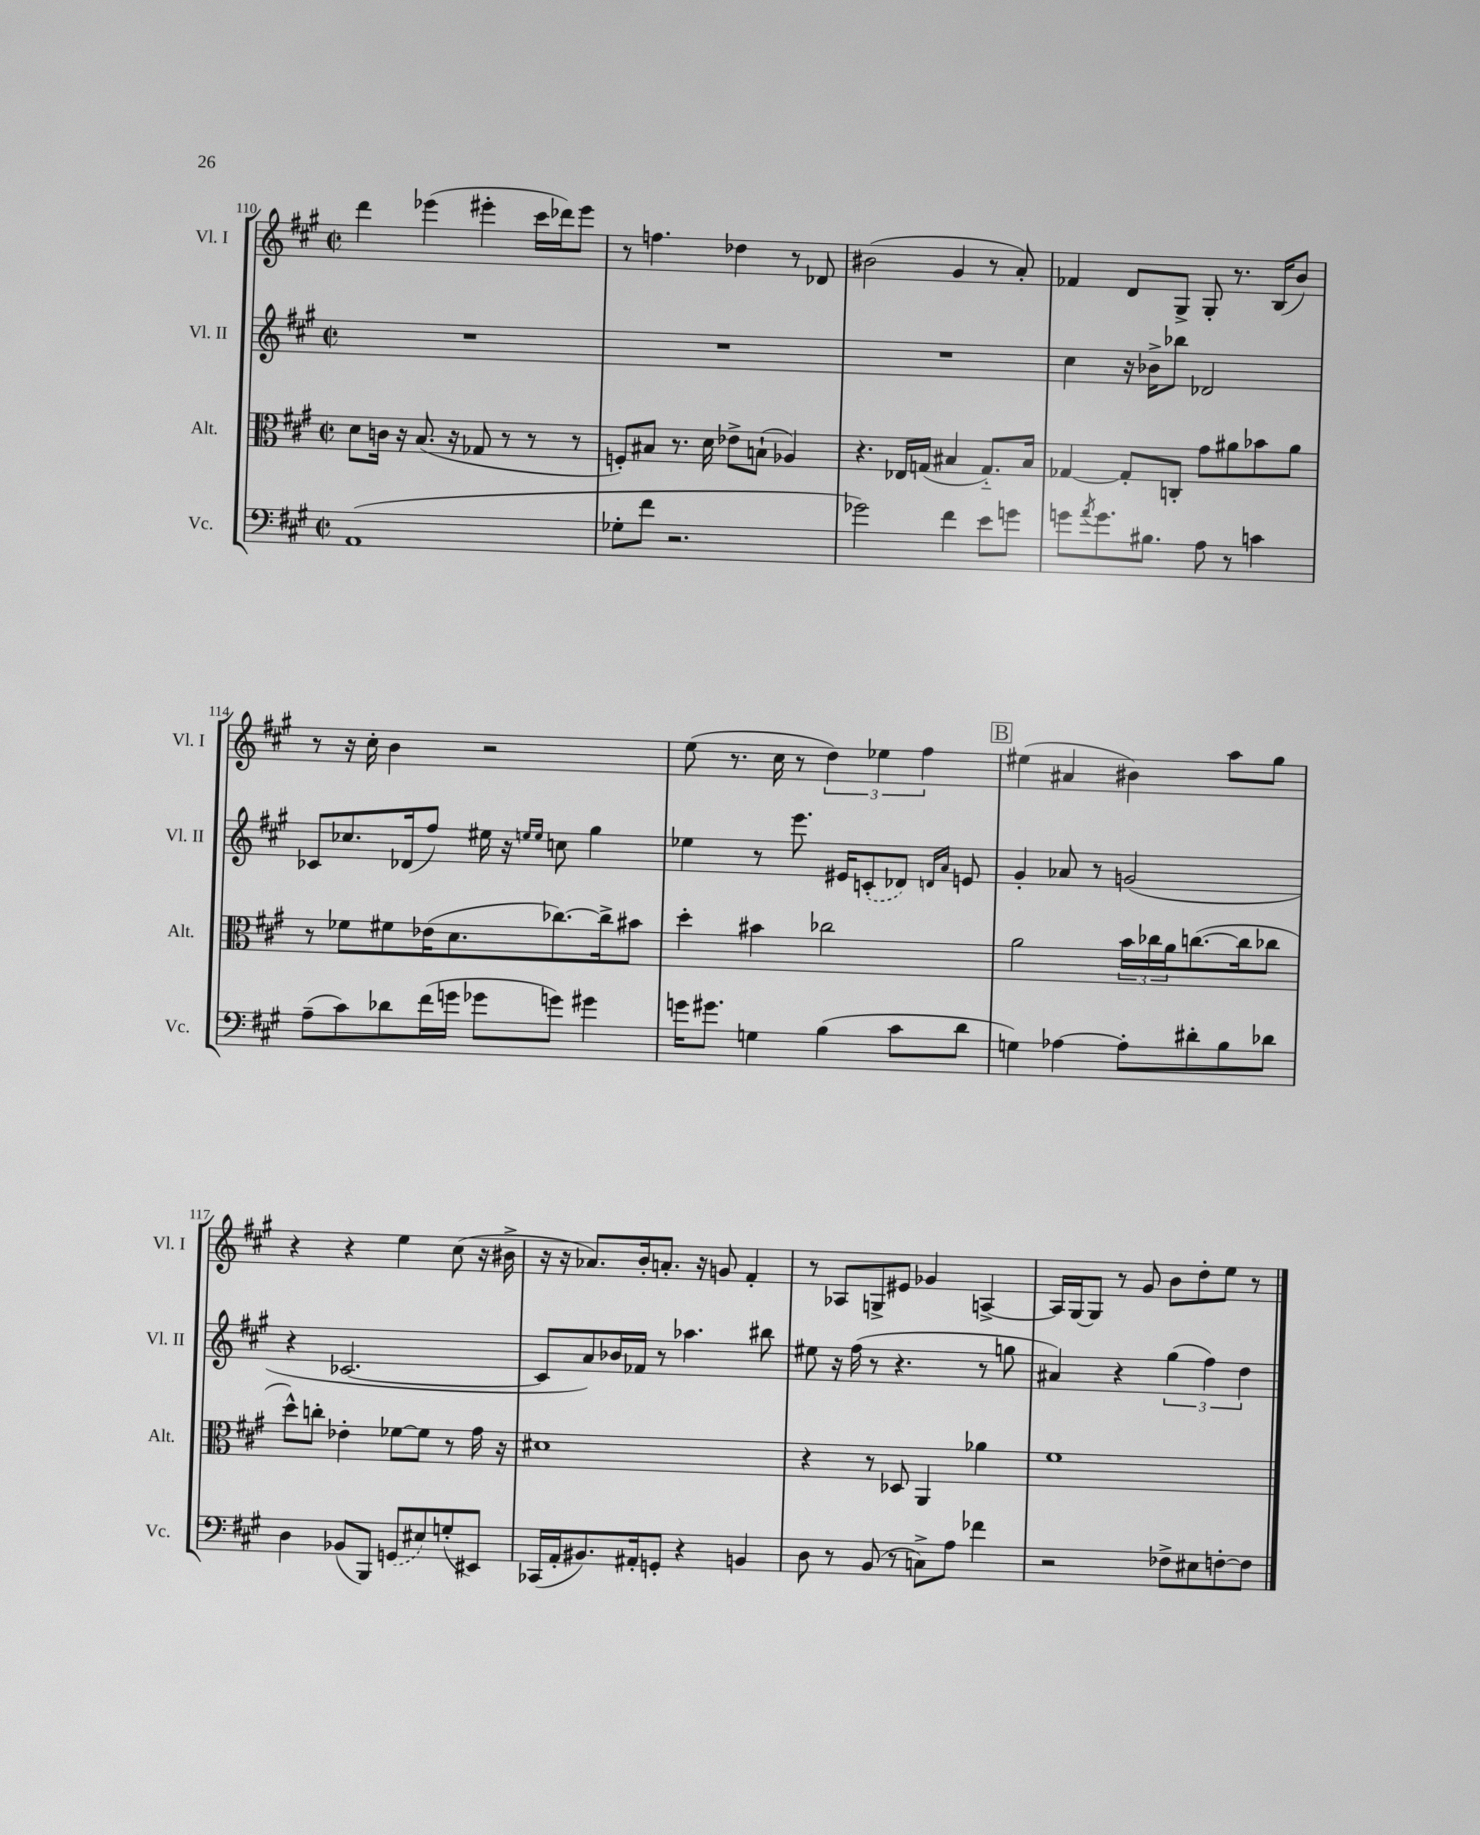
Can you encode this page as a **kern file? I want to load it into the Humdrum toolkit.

**kern	**kern	**kern	**kern
*part4	*part3	*part2	*part1
*staff4	*staff3	*staff2	*staff1
*I"Vc.	*I"Alt.	*I"Vl. II	*I"Vl. I
*I'Vc.	*I'Alt.	*I'Vl. II	*I'Vl. I
*clefF4	*clefC3	*clefG2	*clefG2
*k[f#c#g#]	*k[f#c#g#]	*k[f#c#g#]	*k[f#c#g#]
*M2/2	*M2/2	*M2/2	*M2/2
*met(c|)	*met(c|)	*met(c|)	*met(c|)
=110	=110	=110	=110
(1AA	8d\L	1r	4ddd\
.	16cn\Jk	.	.
.	16r	.	.
.	(8.B/	.	(4eee-X\
.	16r	.	.
.	8G-X/	.	4eee#X'\
.	8r	.	.
.	8r	.	16ccc#\LL
.	.	.	16ddd-X\J)
.	8r	.	8eee#\J
=111	=111	=111	=111
8G-X'\L	8Fn'/L)	1r	8r
8f#\J	8B#X/J	.	4.ffn\
2.r	8.r	.	.
.	16d\	.	.
.	8e-X^\L	.	4dd-X\
.	(8Bn`\J	.	.
.	4A-X/)	.	8r
.	.	.	8d-X/
=112	=112	=112	=112
2g-X\)	4.r	1r	(2b#X\
.	16E-X/LL	.	.
.	(16Gn/JJ	.	.
4f#\	4B#X/	.	4g#/
8e\L	8.G/L)	.	8r
8gn\J	.	.	8a'/)
.	16B#/Jk	.	.
=113	=113	=113	=113
8gn\L	[4G-X/	4cc#\	4f-X/
8qa/	.	.	.
8.g\	.	.	.
.	8G-'/L]	16r	8d/L
8.B#X\J	.	16b-X^\KL	.
.	8Cn'/J	8bb-X\J	8G#^/J
8A\	8g#\L	2d-X/	8G#'/
8r	8a#X\	.	8.r
4cn\	8b-X\	.	.
.	.	.	(16B/KL
.	8a#\J	.	8b/J)
!!LO:LB:g=z
=114	=114	=114	=114
(8A~\L	8r	8c-X/L	8r
8c#\)	8f-X\L	8.cc-X/	16r
.	.	.	16cc#'\
8d-X\	8f#X\	.	4b\
.	.	(16d-X/k	.
(16f#\L	(16e-X\K	8ff#/J)	.
16gn\JJ	8.d\	.	.
8g-X\L	.	16ee#X\	2r
.	.	16r	.
.	.	16qqeen/LL	.
.	.	16qqee/JJ	.
8gn\J)	[8.cc-X\)	8ccn\	.
4g#X\	.	4gg#\	.
.	16cc-^\k]	.	.
.	8b#X\J	.	.
=115	=115	=115	=115
16gn\KL	4dd'\	4ee-X\	(8ee\
8.g#X\J	.	.	.
.	.	.	8.r
4Gn\	4b#X\	8r	.
.	.	.	16cc#\
.	.	8.eee\	8r
(4B\	2cc-X\	.	6dd\)
.	.	16e#X/KL	.
.	.	(8cn'/	.
.	.	.	6ee-X\
8c#\L	.	8d-X/J)	.
.	.	.	6ff#\
.	.	16qqdn/LL	.
.	.	16qqa/JJ	.
8d\J	.	8en/	.
!!LO:REH:place=s1:t=B
=116	=116	=116	=116
4Gn\)	2a\	4g#'/	(4ee#X\
[4A-X\	.	8a-X/	4a#X/
.	.	8r	.
8A-'\L]	24b\LL	(2gn/	4b#X\)
.	24cc-X\	.	.
.	24a\J	.	.
8d#X'\	([8.ccn\	.	.
8B\	.	.	8aa\L
.	16cc\k]	.	.
8d-X\J	8cc-X\J	.	8gg#\J
!!LO:LB:g=z
=117	=117	=117	=117
4D\	8dd^^\L)	4r	4r
.	8ccn'\J	.	.
(8BB-X/L	4e-X'\	[2.c-X/	4r
8BBB/J)	.	.	.
(8GGn/L	[8f-X\L	.	4ee\
8E#X/)	8f-\J]	.	.
(8Gn'/	8r	.	(8cc#\
8EE#X/J)	16g#\	.	16r
.	16r	.	16b#X^\
=118	=118	=118	=118
(16CC-X/LL	1d#X	8c-/L]	16r
16AA'/J	.	.	16r
8.BB#X/)	.	8a/)	8.a-X/L)
.	.	16b-X/L	.
16AA#X'/k	.	16f-X/JJ	16b'/k
8GGn'/J	.	8r	8.an'/J
4r	.	4.aa-X\	.
.	.	.	16r
.	.	.	8gn/
4BBn/	.	.	4f#'/
.	.	8bb#X\	.
=119	=119	=119	=119
8D\	4r	8ee#X\	8r
8r	.	16r	8A-X/L
.	.	(16ff#\	.
(8BB/	8r	8r	8Gn^/
8r	8D-X/	4.r	8e#X/J
8Cn^\L)	4AA/	.	4g-X/
8A\J	.	.	.
4f-X\	4a-X\	8r	[4An^/
.	.	8ggn\	.
=120	=120	=120	=120
2r	1f#	4a#X/)	16A/LL]
.	.	.	[16G#/J
.	.	.	8G#/J]
.	.	4r	8r
.	.	.	8g#/
8F-X^\L	.	(6gg#\	8b\L
8E#X\	.	.	8dd'\
.	.	6ff#\)	.
[8Fn'\	.	.	8ee\J
.	.	6dd\	.
8F\J]	.	.	8r
==	==	==	==
*-	*-	*-	*-
